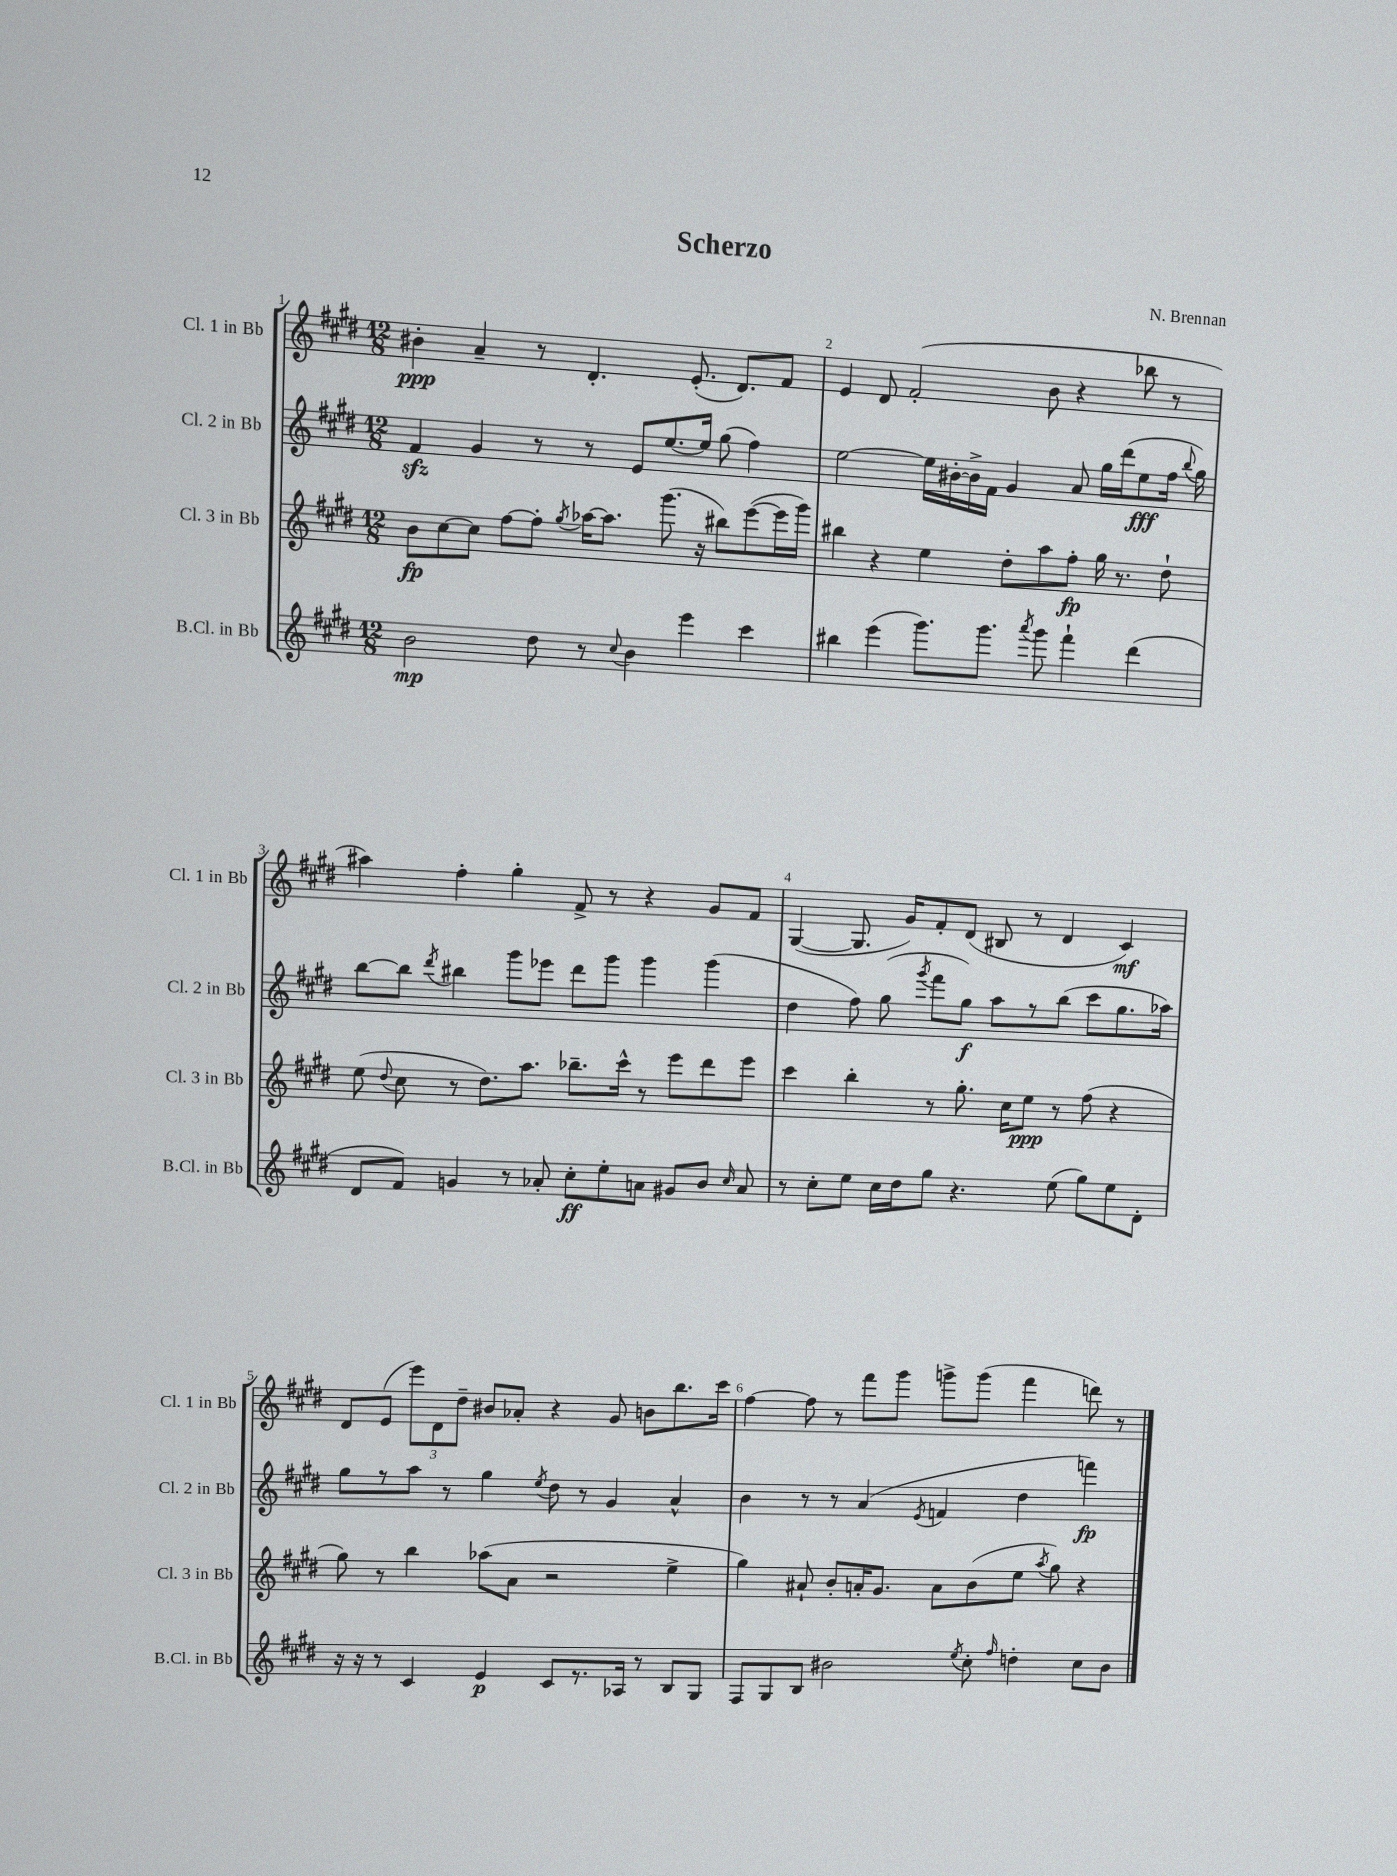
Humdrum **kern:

**kern	**dynam	**kern	**dynam	**kern	**dynam	**kern	**dynam
*part4	*part4	*part3	*part3	*part2	*part2	*part1	*part1
*staff4	*staff4	*staff3	*staff3	*staff2	*staff2	*staff1	*staff1
*I"B.Cl. in Bb	*	*I"Cl. 3 in Bb	*	*I"Cl. 2 in Bb	*	*I"Cl. 1 in Bb	*
*I'B.Cl. in Bb	*	*I'Cl. 3 in Bb	*	*I'Cl. 2 in Bb	*	*I'Cl. 1 in Bb	*
*clefG2	*	*clefG2	*	*clefG2	*	*clefG2	*
*k[f#c#g#d#]	*	*k[f#c#g#d#]	*	*k[f#c#g#d#]	*	*k[f#c#g#d#]	*
*M12/8	*	*M12/8	*	*M12/8	*	*M12/8	*
=1	=1	=1	=1	=1	=1	=1	=1
2b\	mp	8b\L	fp	4f#zz/	.	4b#X'\	ppp
.	.	[8cc#\	.	.	.	.	.
.	.	8cc#\J]	.	4g#/	.	4a~/	.
.	.	[8ff#\L	.	.	.	.	.
8dd#\	.	8ff#'\J]	.	8r	.	8r	.
.	.	8qgg#/	.	.	.	.	.
8r	.	[16aa-X\KL	.	8r	.	4.d#'/	.
.	.	8.aa-\J]	.	.	.	.	.
8qqcc#/	.	.	.	.	.	.	.
4b\	.	.	.	8e/L	.	.	.
.	.	(8.ggg#\	.	[8.ee/	.	.	.
4eee\	.	.	.	.	.	(8.e'/	.
.	.	16r	.	16ee/Jk]	.	.	.
.	.	8bb#X\L)	.	(8gg#\	.	.	.
.	.	.	.	.	.	8.d#/L)	.
4ccc#\	.	([8eee\	.	4ff#\)	.	.	.
.	.	16eee\L]	.	.	.	8f#/J	.
.	.	16ggg#\JJ)	.	.	.	.	.
=2	=2	=2	=2	=2	=2	=2	=2
4bb#X\	.	4bb#X\	.	[2ee\	.	4e/	.
(4eee\	.	4r	.	.	.	8d#/	.
.	.	.	.	.	.	(2f#'/	.
8.ggg#\L)	.	4ee\	.	16ee\LL]	.	.	.
.	.	.	.	[16b#X'\	.	.	.
.	.	.	.	16b#^\]	.	.	.
8.ggg#\J	.	.	.	16f#\JJ	.	.	.
.	.	8dd#'\L	.	4g#/	.	.	.
8qaaa/	.	.	.	.	.	.	.
8ggg#\	.	8aa\	.	.	.	8b\	.
4fff#`\	.	8ff#'\J	fp	8a/	.	4r	.
.	.	16gg#\	.	16gg#\LL	.	.	.
.	.	8.r	.	(16ddd#\J	.	.	.
(4ddd#\	.	.	.	8ee\	fff	8bb-X\	.
.	.	8dd#`\	.	16ff#\Jk	.	8r	.
.	.	.	.	8qqbb/	.	.	.
.	.	.	.	16gg#\)	.	.	.
!!LO:LB:g=z
=3	=3	=3	=3	=3	=3	=3	=3
8d#/L	.	(8ee\	.	[8bb\L	.	4aa#X\)	.
.	.	8qqdd#/	.	.	.	.	.
8f#/J)	.	8cc#\	.	8bb\J]	.	.	.
.	.	.	.	8qddd#/	.	.	.
4gn/	.	8r	.	4bb#X\	.	4ff#'\	.
.	.	8.dd#\L)	.	.	.	.	.
8r	.	.	.	8ggg#\L	.	4gg#'\	.
.	.	8.aa\J	.	.	.	.	.
8a-X'/	.	.	.	8eee-X\J	.	.	.
8cc#'\L	ff	8.bb-X~\L	.	8ddd#\L	.	8f#^/	.
8ee'\	.	.	.	8ggg#\J	.	8r	.
.	.	16ccc#^^\Jk	.	.	.	.	.
8an\J	.	8r	.	4ggg#\	.	4r	.
8g#X/L	.	8eee\L	.	.	.	.	.
8b/J	.	8ddd#\	.	(4ggg#\	.	8g#/L	.
16qqcc#/	.	.	.	.	.	.	.
8a/	.	8eee\J	.	.	.	8f#/J	.
=4	=4	=4	=4	=4	=4	=4	=4
8r	.	4ccc#\	.	4dd#\	.	([4G#/	.
8cc#'\L	.	.	.	.	.	.	.
8ee\J	.	4bb'\	.	8ff#\)	.	8.G#/]	.
16cc#\LL	.	.	.	(8gg#\	.	.	.
16dd#\J	.	.	.	.	.	16g#/KL)	.
.	.	.	.	8qggg#/	.	.	.
8gg#\J	.	8r	.	8fff#\L	.	8f#'/	.
4.r	.	8.gg#'\	.	8gg#\J)	f	(8d#/J	.
.	.	.	.	8aa\L	.	8B#X/	.
.	.	16cc#\KL	.	.	.	.	.
.	.	8ee\J	ppp	8r	.	8r	.
(8ee\	.	8r	.	(8bb\J	.	4d#/	.
8gg#\L)	.	(8ff#\	.	8ccc#\L	.	.	.
8ee\	.	4r	.	8.gg#\	.	4c#/)	mf
8d#'\J	.	.	.	.	.	.	.
.	.	.	.	16aa-X\Jk)	.	.	.
!!LO:LB:g=z
=5	=5	=5	=5	=5	=5	=5	=5
16r	.	8gg#\)	.	8gg#\L	.	8d#/L	.
16r	.	.	.	.	.	.	.
8r	.	8r	.	8r	.	(8e/J	.
4c#/	.	4bb\	.	8aa\J	.	12eee\L)	.
.	.	.	.	.	.	12d#\	.
.	.	.	.	8r	.	.	.
.	.	.	.	.	.	12dd#~\J	.
4e/	p	(8aa-X\L	.	4gg#\	.	8b#X/L	.
.	.	8a\J	.	.	.	8a-X'/J	.
.	.	.	.	8qee/	.	.	.
8c#/L	.	2r	.	8dd#\	.	4r	.
8.r	.	.	.	8r	.	.	.
.	.	.	.	4g#/	.	8g#/	.
16A-X/Jk	.	.	.	.	.	.	.
8r	.	.	.	.	.	8bn\L	.
8B/L	.	4ee^\	.	4a^^/	.	8.bb\	.
8G#/J	.	.	.	.	.	.	.
.	.	.	.	.	.	16ccc#\Jk	.
=6	=6	=6	=6	=6	=6	=6	=6
8F#/L	.	4gg#\)	.	4b\	.	[4ff#\	.
8G#/	.	.	.	.	.	.	.
8B/J	.	8a#X`/	.	8r	.	8ff#\]	.
2b#X\	.	8b'/L	.	8r	.	8r	.
.	.	16an'/K	.	(4a/	.	8fff#\L	.
.	.	8.g#/J	.	.	.	.	.
.	.	.	.	.	.	8ggg#\J	.
.	.	.	.	8qe/	.	.	.
.	.	8a\L	.	4fn/	.	8gggn^\L	.
8qee/	.	.	.	.	.	.	.
8cc#'\	.	(8b\	.	.	.	(8ggg\J	.
16qqff#/	.	.	.	.	.	.	.
4ddn'\	.	8ee\J	.	4dd#\	.	4fff#\	.
.	.	8qaa/	.	.	.	.	.
.	.	8gg#\)	.	.	.	.	.
8cc#\L	.	4r	.	4fffn\)	fp	8dddn\)	.
8b#\J	.	.	.	.	.	8r	.
==	==	==	==	==	==	==	==
*-	*-	*-	*-	*-	*-	*-	*-
